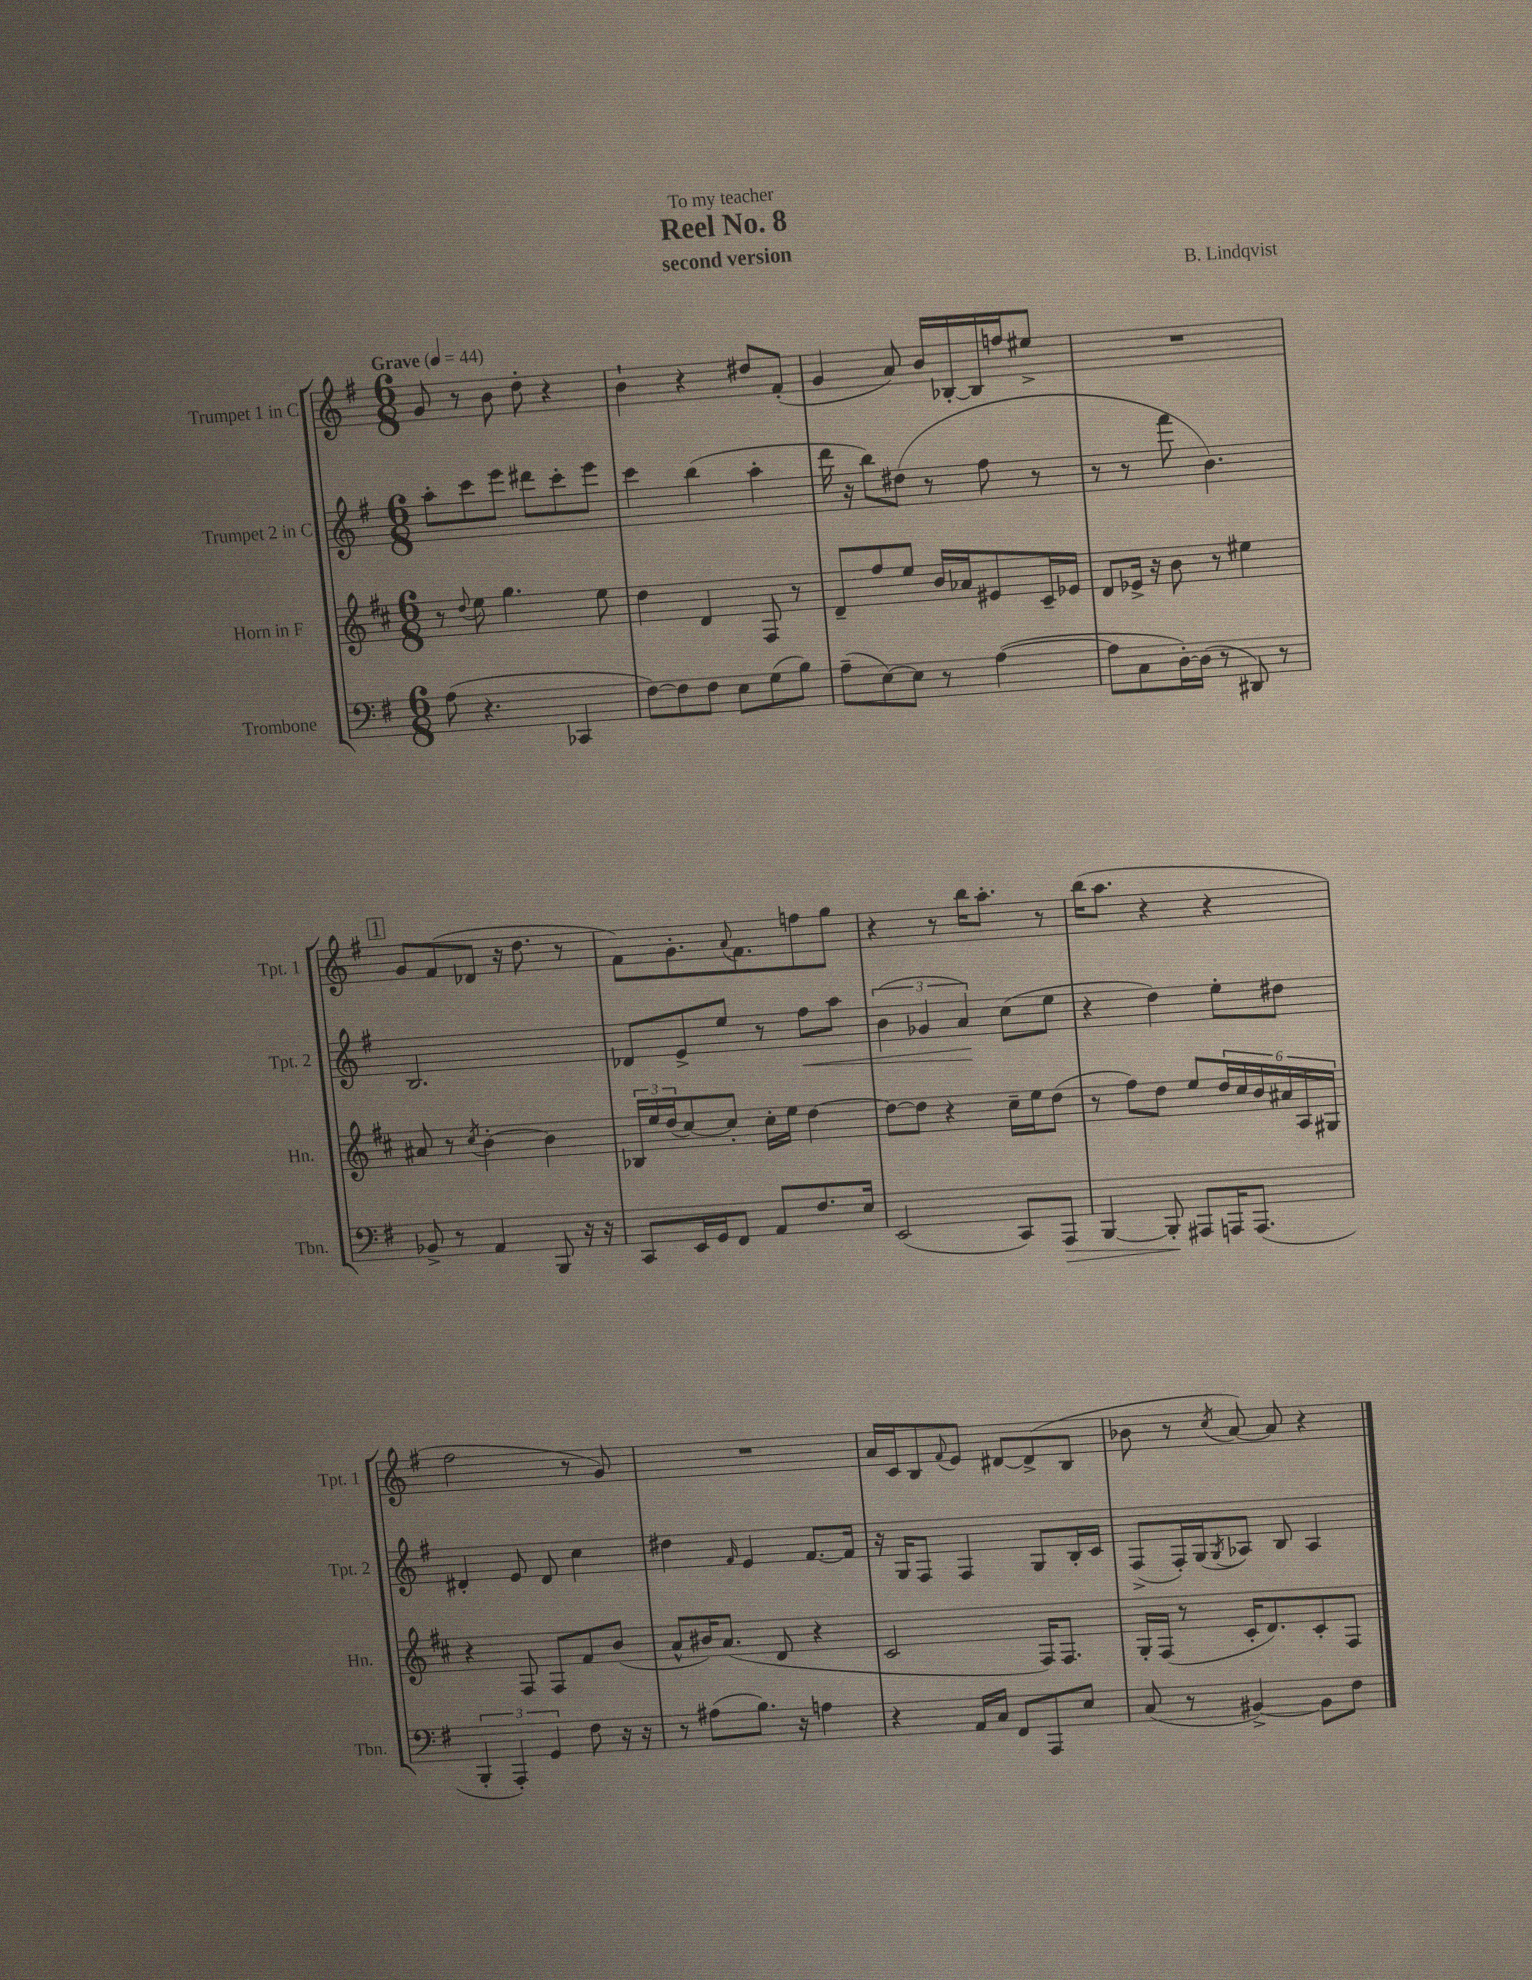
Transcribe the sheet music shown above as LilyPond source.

\header { title = "Reel No. 8" composer = "B. Lindqvist" subtitle = "second version" dedication = "To my teacher" }
<<
\new StaffGroup <<
\new Staff = "s0" \with { instrumentName = "Trumpet 1 in C" shortInstrumentName = "Tpt. 1" } {
    \clef treble \key g \major \numericTimeSignature \time 6/8 \tempo "Grave" 4 = 44
    g'8 r8 b'8 d''8-. r4 |
    b'4-! r4 dis''8 fis'8-.( |
    g'4 a'8) b'16 bes16~-. bes16 f''16 eis''8-> |
    R2. |
    \mark \markup { \box "1" } g'8 fis'8( des'8 r16 d''8. r8 |
    fis'8) g'8.-. \appoggiatura { a'8 } fis'8. f''8 g''8 |
    r4 r8 b''16 a''8.-. r8 |
    b''16( a''8. r4 r4 |
    fis''2 r8 g'8) |
    R2. |
    a'16 c'16 b8 \appoggiatura { fis'8 } e'8 dis'8~ dis'8->( b8 |
    bes'8 r8 \acciaccatura { c''8 } a'8~) a'8 r4 \bar "|." |
}
\new Staff = "s1" \with { instrumentName = "Trumpet 2 in C" shortInstrumentName = "Tpt. 2" } {
    \clef treble \key g \major \numericTimeSignature \time 6/8
    a''8-. c'''8 e'''8 dis'''8 c'''8-. e'''8 |
    c'''4 b''4( a''4-. |
    d'''16 r16 b''8) dis''8( r8 fis''8 r8 |
    r8 r8 fis'''8 b'4.) |
    \mark \markup { \box "1" } b2. |
    des'8 e'8-> e''8 r8 fis''8\< a''8 |
    \tuplet 3/2 { b'4( ges'4 a'4\!) } c''8( e''8 |
    r4 d''4) e''8-. dis''8 |
    dis'4-. e'8 dis'8 c''4 |
    dis''4 \grace { fis'16 } e'4 fis'8.~ fis'16 |
    r16 g16 fis8 fis4 g8 b16-. c'16 |
    fis8->( fis16-.) g16( \acciaccatura { g8 } aes8) b8 aes4 \bar "|." |
}
\new Staff = "s2" \with { instrumentName = "Horn in F" shortInstrumentName = "Hn." } {
    \clef treble \key d \major \numericTimeSignature \time 6/8
    r8 \appoggiatura { d''8 } e''8 g''4. e''8 |
    d''4 d'4 fis8 r8 |
    d'8-- fis''8 e''8 b'16 aes'16 eis'8 cis'16-- ees'16 |
    d'8 ees'16-> r16 b'8 r8 eis''4 |
    \mark \markup { \box "1" } ais'8 r8 \acciaccatura { cis''8 } b'4~-. b'4 |
    \tuplet 3/2 { bes16 e''16 d''16( } cis''8~) cis''8-. cis''16-. e''16 d''4~ |
    d''8~ d''8 r4 cis''16-- e''16 d''8( |
    r8 fis''8) d''8 e''8 \tuplet 6/4 { d''16 cis''16 b'16 ais'16 a16 gis16 } |
    r4 fis8 fis8 fis'8 b'8( |
    a'8-^ bis'16) a'8.( d'8 r4 |
    cis'2 fis16) fis8. |
    g16-. fis16( r8 cis'16-. d'8.) cis'8-. fis8 \bar "|." |
}
\new Staff = "s3" \with { instrumentName = "Trombone" shortInstrumentName = "Tbn." } {
    \clef bass \key g \major \numericTimeSignature \time 6/8
    a8( r4. ces,4 |
    fis8~) fis8 fis8 e8 g8( b8) |
    a8--( e8~) e8 r8 a4~( |
    a8 c8 d16~-.) d16( r8 dis,8) r8 |
    \mark \markup { \box "1" } bes,8-> r8 a,4 b,,8 r16 r16 |
    c,8 e,16 g,16 fis,8 a,8 fis8. e16 |
    e,2( c,8) a,,8\> |
    b,,4~ b,,8-.\! ais,,8 a,,16 a,,8.( |
    \tuplet 3/2 { b,,4-. a,,4-.) g,4 } fis8 r16 r16 |
    r8 ais8( b8.) r16 a4 |
    r4 a,16 c16 fis,8 a,,8 e8 |
    c8( r8 bis,4~->) bis,8 fis8 \bar "|." |
}
>>
>>
\layout { \context { \Score \remove "Bar_number_engraver" } }
